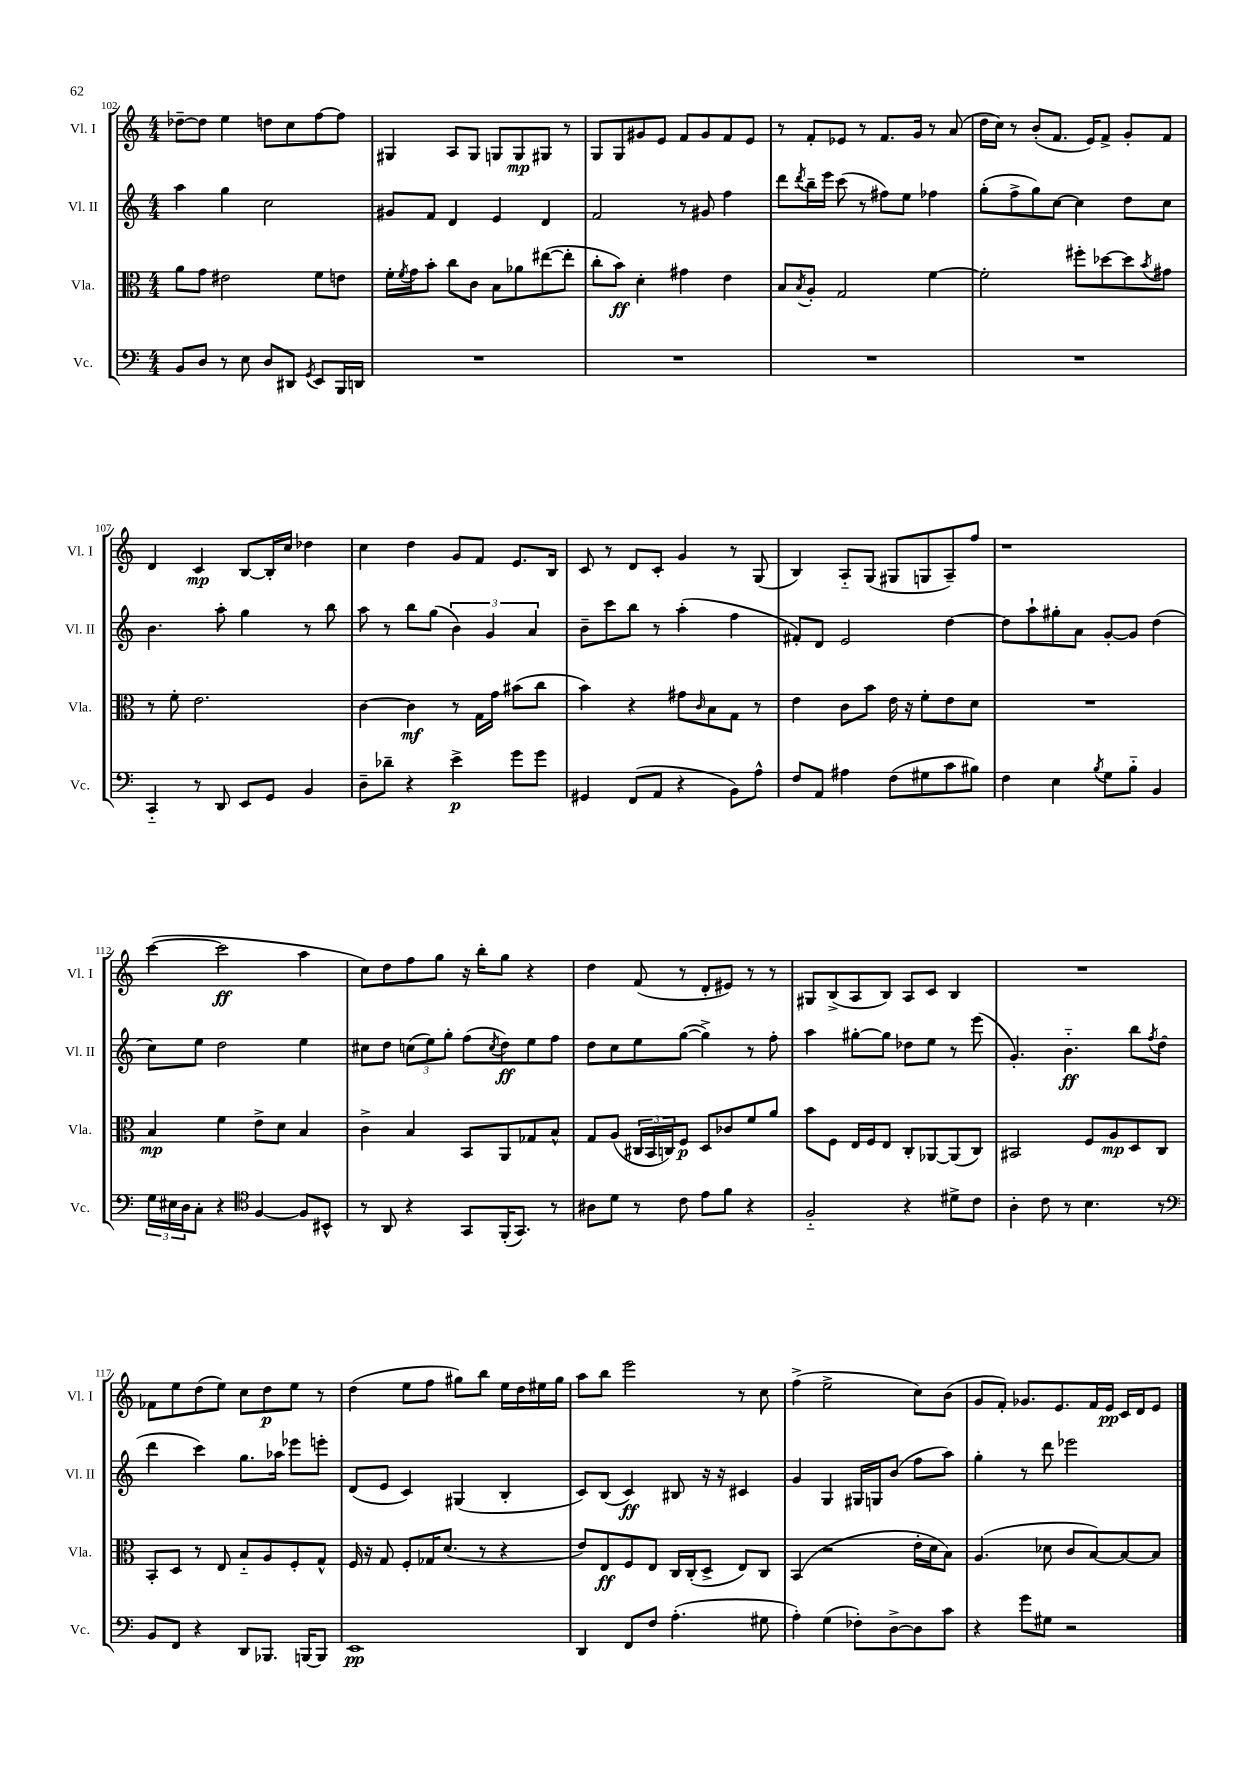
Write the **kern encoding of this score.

**kern	**dynam	**kern	**dynam	**kern	**dynam	**kern	**dynam
*part4	*part4	*part3	*part3	*part2	*part2	*part1	*part1
*staff4	*staff4	*staff3	*staff3	*staff2	*staff2	*staff1	*staff1
*I"Vc.	*	*I"Vla.	*	*I"Vl. II	*	*I"Vl. I	*
*I'Vc.	*	*I'Vla.	*	*I'Vl. II	*	*I'Vl. I	*
*clefF4	*	*clefC3	*	*clefG2	*	*clefG2	*
*k[]	*	*k[]	*	*k[]	*	*k[]	*
*M4/4	*	*M4/4	*	*M4/4	*	*M4/4	*
=102	=102	=102	=102	=102	=102	=102	=102
8BB/L	.	8a\L	.	4aa\	.	[8dd-X~\L	.
8D/J	.	8g\J	.	.	.	8dd-\J]	.
8r	.	2e#X\	.	4gg\	.	4ee\	.
8E\	.	.	.	.	.	.	.
8D/L	.	.	.	2cc\	.	8ddn\L	.
8DD#X/J	.	.	.	.	.	8cc\	.
8qGG/	.	.	.	.	.	.	.
8EE/L	.	8f\L	.	.	.	[8ff\	.
16BBB/L	.	8en\J	.	.	.	8ff\J]	.
16DDn/JJ	.	.	.	.	.	.	.
=103	=103	=103	=103	=103	=103	=103	=103
1r	.	16f'\LL	.	8g#X/L	.	4G#X/	.
.	.	8qf/	.	.	.	.	.
.	.	16g\J	.	.	.	.	.
.	.	8b'\J	.	8f/J	.	.	.
.	.	8cc\L	.	4d/	.	8A/L	.
.	.	8c\J	.	.	.	8G#/J	.
.	.	8B\L	.	4e/	.	8Gn/L	.
.	.	8a-X\	.	.	.	8G/	mp
.	.	([8ee#X\	.	4d/	.	8G#X/J	.
.	.	8ee#'\J]	.	.	.	8r	.
=104	=104	=104	=104	=104	=104	=104	=104
1r	.	8cc'\L	.	2f/	.	8G/L	.
.	.	8b\J)	ff	.	.	8G/	.
.	.	4d'\	.	.	.	8g#X/	.
.	.	.	.	.	.	8e/J	.
.	.	4g#X\	.	8r	.	8f/L	.
.	.	.	.	8g#X/	.	8g#/	.
.	.	4e\	.	4ff\	.	8f/	.
.	.	.	.	.	.	8e/J	.
=105	=105	=105	=105	=105	=105	=105	=105
1r	.	8B/L	.	8ddd\L	.	8r	.
.	.	8qB/	.	8qddd/	.	.	.
.	.	8A'/J	.	16bb~\L	.	8f'/L	.
.	.	.	.	16eee\JJ	.	.	.
.	.	2G/	.	(8ccc\	.	8e-X/J	.
.	.	.	.	8r	.	8r	.
.	.	.	.	8ff#X\L)	.	8.f/L	.
.	.	.	.	8ee\J	.	.	.
.	.	.	.	.	.	16g/Jk	.
.	.	[4f\	.	4ff-X\	.	8r	.
.	.	.	.	.	.	(8a/	.
=106	=106	=106	=106	=106	=106	=106	=106
1r	.	2f'\]	.	(8gg'\L	.	16dd\LL	.
.	.	.	.	.	.	16cc\JJ)	.
.	.	.	.	8ff^\	.	8r	.
.	.	.	.	8gg\)	.	(8b'/L	.
.	.	.	.	[8cc\J	.	8.f/J	.
.	.	8ff#X'\L	.	4cc\]	.	.	.
.	.	.	.	.	.	16e/KL)	.
.	.	[8dd-X\	.	.	.	8f^/J	.
.	.	8dd-\]	.	8dd\L	.	8g'/L	.
.	.	8qb/	.	.	.	.	.
.	.	8g#X\J	.	8cc\J	.	8f/J	.
!!LO:LB:g=z
=107	=107	=107	=107	=107	=107	=107	=107
4CC/	.	8r	.	4.b\	.	4d/	.
.	.	8f'\	.	.	.	.	.
8r	.	2.e\	.	.	.	4c/	mp
8DD/	.	.	.	8aa'\	.	.	.
8EE/L	.	.	.	4gg\	.	[8B/L	.
8GG/J	.	.	.	.	.	16B'/L]	.
.	.	.	.	.	.	16cc/JJ	.
4BB/	.	.	.	8r	.	4dd-X\	.
.	.	.	.	8bb\	.	.	.
=108	=108	=108	=108	=108	=108	=108	=108
8D~\L	.	[4c\	.	8aa\	.	4cc\	.
8d-X~\J	.	.	.	8r	.	.	.
4r	.	4c\]	mf	8bb\L	.	4dd\	.
.	.	.	.	(8gg\J	.	.	.
4e^\	p	8r	.	6b\)	.	8g/L	.
.	.	16G\LL	.	.	.	8f/J	.
.	.	.	.	6g/	.	.	.
.	.	16g\JJ	.	.	.	.	.
8g\L	.	(8b#X\L	.	.	.	8.e/L	.
.	.	.	.	6a/	.	.	.
8g\J	.	8cc\J	.	.	.	.	.
.	.	.	.	.	.	16B/Jk	.
=109	=109	=109	=109	=109	=109	=109	=109
4GG#X/	.	4b\)	.	8b~\L	.	8c/	.
.	.	.	.	8ccc\	.	8r	.
(8FF/L	.	4r	.	8bb\J	.	8d/L	.
8AA/J	.	.	.	8r	.	8c'/J	.
4r	.	8g#X\L	.	(4aa'\	.	4g/	.
.	.	16qqc/	.	.	.	.	.
.	.	8B\	.	.	.	.	.
8BB\L)	.	8G\J	.	4ff\	.	8r	.
8A^^\J	.	8r	.	.	.	(8G/	.
=110	=110	=110	=110	=110	=110	=110	=110
8F/L	.	4e\	.	8f#X'/L)	.	4B/)	.
8AA/J	.	.	.	8d/J	.	.	.
4A#X\	.	8c\L	.	2e/	.	8A/L	.
.	.	8b\J	.	.	.	(8G/J	.
(8F\L	.	16e\	.	.	.	8G#X/L	.
.	.	16r	.	.	.	.	.
8G#X\	.	8f'\L	.	.	.	8Gn/	.
8c\	.	8e\	.	[4dd\	.	8A~/)	.
8B#X\J)	.	8d\J	.	.	.	8ff/J	.
=111	=111	=111	=111	=111	=111	=111	=111
4F\	.	1r	.	8dd\L]	.	1r	.
.	.	.	.	8aa`\	.	.	.
4E\	.	.	.	8gg#X'\	.	.	.
.	.	.	.	8a\J	.	.	.
8qB/	.	.	.	.	.	.	.
8G\L	.	.	.	[8g'/L	.	.	.
8B\J	.	.	.	8g/J]	.	.	.
4BB/	.	.	.	(4dd\	.	.	.
!!LO:LB:g=z
=112	=112	=112	=112	=112	=112	=112	=112
24G\LL	.	4B/	mp	8cc\L)	.	([4ccc\	.
24E#X\	.	.	.	.	.	.	.
24D\J	.	.	.	.	.	.	.
8C'\J	.	.	.	8ee\J	.	.	.
4r	.	4f\	.	2dd\	.	2ccc\]	ff
*clefC4	*	*	*	*	*	*	*
[4F/	.	8e^\L	.	.	.	.	.
.	.	8d\J	.	.	.	.	.
8F/L]	.	4B/	.	4ee\	.	4aa\	.
8BB#X^^/J	.	.	.	.	.	.	.
=113	=113	=113	=113	=113	=113	=113	=113
8r	.	4c^\	.	8cc#X\L	.	8cc\L)	.
8AA/	.	.	.	8dd\J	.	8dd\	.
4r	.	4B/	.	(12ccn\L	.	8ff\	.
.	.	.	.	12ee\)	.	.	.
.	.	.	.	.	.	8gg\J	.
.	.	.	.	12gg'\J	.	.	.
8GG/L	.	8BB/L	.	(8ff\L	.	16r	.
.	.	.	.	.	.	16bb'\KL	.
.	.	.	.	8qcc/	.	.	.
(16FF'/K	.	8AA/	.	8dd\)	ff	8gg\J	.
8.GG/J)	.	.	.	.	.	.	.
.	.	8G-X/	.	8ee\	.	4r	.
8r	.	8B^^/J	.	8ff\J	.	.	.
=114	=114	=114	=114	=114	=114	=114	=114
8A#X\L	.	8G/L	.	8dd\L	.	4dd\	.
8d\J	.	(8A/J	.	8cc\	.	.	.
8r	.	24C#X/LL	.	8ee\	.	(8f/	.
.	.	24BB/	.	.	.	.	.
.	.	24Cn/J)	.	.	.	.	.
8c\	.	8F/J	p	([8gg\J	.	8r	.
8e\L	.	8D/L	.	4gg^\])	.	8d'/L	.
8f\J	.	8c-X/	.	.	.	8e#X/J)	.
4r	.	8f/	.	8r	.	8r	.
.	.	8a/J	.	8ff'\	.	8r	.
=115	=115	=115	=115	=115	=115	=115	=115
2F/	.	8b\L	.	4aa\	.	8G#X/L	.
.	.	8F\J	.	.	.	(8B^/	.
.	.	16E/LL	.	[8gg#X'\L	.	8A/	.
.	.	16F/J	.	.	.	.	.
.	.	8E/J	.	8gg#\J]	.	8B/J)	.
4r	.	8C'/L	.	8dd-X\L	.	8A/L	.
.	.	[8AA-X/	.	8ee\J	.	8c/J	.
8d#X^\L	.	(8AA-/]	.	8r	.	4B/	.
8c\J	.	8C/J)	.	(8eee\	.	.	.
=116	=116	=116	=116	=116	=116	=116	=116
4A'\	.	2BB#X/	.	4.g'/)	.	1r	.
8c\	.	.	.	.	.	.	.
8r	.	.	.	4.b\	ff	.	.
4.B\	.	8F/L	.	.	.	.	.
.	.	8A/	mp	.	.	.	.
.	.	8D/	.	8bb\L	.	.	.
.	.	.	.	8qff/	.	.	.
8r	.	8C/J	.	(8dd\J	.	.	.
!!LO:LB:g=z
=117	=117	=117	=117	=117	=117	=117	=117
*clefF4	*	*	*	*	*	*	*
8BB/L	.	8BB'/L	.	4ddd\	.	8f-X\L	.
8FF/J	.	8D/J	.	.	.	8ee\	.
4r	.	8r	.	4ccc\)	.	(8dd\	.
.	.	8E/	.	.	.	8ee\J)	.
8DD/L	.	8B/L	.	8.gg\L	.	8cc\L	.
8.BBB-X/J	.	8A/	.	.	.	8dd\	p
.	.	.	.	16aa-X\Jk	.	.	.
.	.	8F'/	.	8eee-X\L	.	8ee\J	.
[16BBBn/KL	.	.	.	.	.	.	.
8BBB/J]	.	8G^^/J	.	8eeen'\J	.	8r	.
=118	=118	=118	=118	=118	=118	=118	=118
1EE	pp	16F/	.	(8d/L	.	(4dd\	.
.	.	16r	.	.	.	.	.
.	.	8G/	.	8e/J	.	.	.
.	.	8F'/L	.	4c/)	.	8ee\L	.
.	.	16G-X/K	.	.	.	8ff\J	.
.	.	(8.d/J	.	.	.	.	.
.	.	.	.	(4G#X/	.	8gg#X\L)	.
.	.	8r	.	.	.	8bb\J	.
.	.	4r	.	4B'/	.	16ee\LL	.
.	.	.	.	.	.	16dd\	.
.	.	.	.	.	.	16ee#X\	.
.	.	.	.	.	.	16gg#\JJ	.
=119	=119	=119	=119	=119	=119	=119	=119
4DD/	.	8e/L)	.	8c/L)	.	8aa\L	.
.	.	8E/	ff	(8B/J	.	8bb\J	.
8FF/L	.	8F/	.	4c/)	ff	2eee\	.
8F/J	.	8E/J	.	.	.	.	.
(4.A'\	.	16C/LL	.	8B#X/	.	.	.
.	.	(16C'/J	.	.	.	.	.
.	.	8D^/J	.	16r	.	.	.
.	.	.	.	16r	.	.	.
.	.	8E/L)	.	4c#X/	.	8r	.
8G#X\	.	8C/J	.	.	.	8cc\	.
=120	=120	=120	=120	=120	=120	=120	=120
4A'\)	.	(4BB/	.	4g/	.	(4ff^\	.
(4G\	.	2r	.	4G/	.	2ee^\	.
8F-X'\L)	.	.	.	16G#X/LL	.	.	.
.	.	.	.	16Gn/J	.	.	.
[8D^\	.	.	.	(8b/J	.	.	.
8D\]	.	16e'\LL	.	8ff\L	.	8cc\L)	.
.	.	16d\J	.	.	.	.	.
8c\J	.	8B\J)	.	8aa\J)	.	(8b\J	.
=121	=121	=121	=121	=121	=121	=121	=121
4r	.	(4.A/	.	4gg'\	.	8g/L	.
.	.	.	.	.	.	8f'/J)	.
8g\L	.	.	.	8r	.	8.g-X/L	.
8G#X\J	.	8d-X\	.	8ddd\	.	.	.
.	.	.	.	.	.	8.e/	.
2r	.	8c/L	.	2eee-X\	.	.	.
.	.	[8B/)	.	.	.	16f/L	.
.	.	.	.	.	.	16e/JJ	pp
.	.	8B/_	.	.	.	16c/LL	.
.	.	.	.	.	.	16d/J	.
.	.	8B/J]	.	.	.	8e/J	.
==	==	==	==	==	==	==	==
*-	*-	*-	*-	*-	*-	*-	*-
